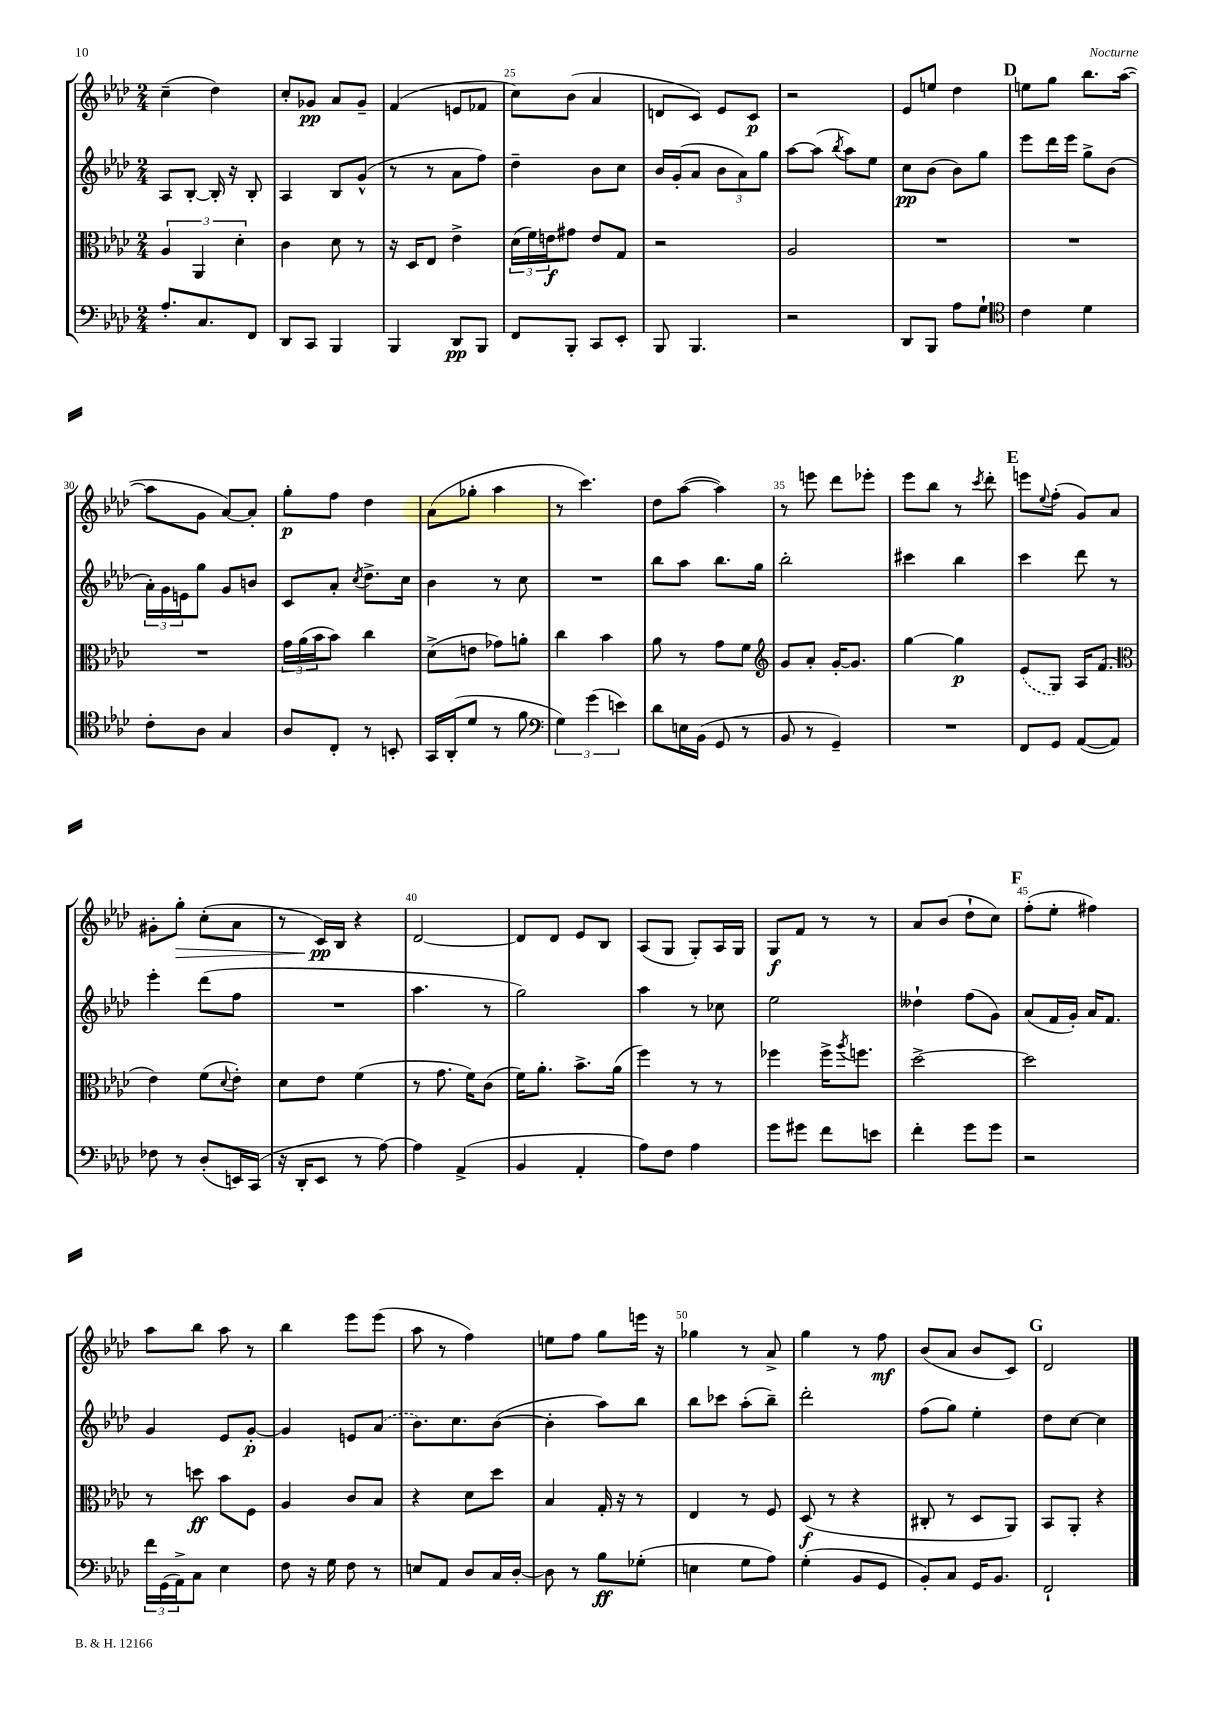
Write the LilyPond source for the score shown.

<<
\new StaffGroup <<
\new Staff = "s0" {
    \clef treble \key aes \major \numericTimeSignature \time 2/4
    c''4--( des''4) |
    c''8-. ges'8\pp aes'8 ges'8-- |
    f'4( e'8 fes'8 |
    c''8) bes'8( aes'4 |
    d'8 c'8) ees'8 c'8\p |
    r2 |
    ees'8 e''8 des''4 |
    \mark \markup { \bold "D" } e''8 g''8 bes''8. aes''16~( |
    aes''8 g'8 aes'8~) aes'8-. |
    g''8-.\p f''8 des''4 |
    aes'8( ges''8-. aes''4 |
    r8 c'''4.) |
    des''8 aes''8~( aes''4) |
    r8 e'''8 des'''8 ees'''8-. |
    ees'''8 bes''8 r8 \acciaccatura { c'''8 } des'''8-. |
    \mark \markup { \bold "E" } e'''8 \appoggiatura { ees''8 } f''8-.( g'8) aes'8 |
    gis'8-. g''8-.\> c''8-.( aes'8 |
    r8 c'16\pp\!) bes16 r4 |
    des'2~ |
    des'8 des'8 ees'8 bes8 |
    aes8( g8 g8-.) aes16 g16 |
    g8\f f'8 r8 r8 |
    aes'8 bes'8( des''8-! c''8) |
    \mark \markup { \bold "F" } f''8-.( ees''8-. fis''4) |
    aes''8 bes''8 aes''8 r8 |
    bes''4 ees'''8 ees'''8( |
    aes''8 r8 f''4) |
    e''8 f''8 g''8 e'''16 r16 |
    ges''4 r8 aes'8-> |
    g''4 r8 f''8\mf |
    bes'8( aes'8 bes'8 c'8) |
    \mark \markup { \bold "G" } des'2 \bar "|." |
}
\new Staff = "s1" {
    \clef treble \key aes \major \numericTimeSignature \time 2/4
    aes8 bes8~-. bes16-. r16 bes8-. |
    aes4 bes8 g'8-^( |
    r8 r8 aes'8 f''8) |
    des''4-- bes'8 c''8 |
    bes'16 g'16-.( aes'8 \tuplet 3/2 { bes'8 aes'8) g''8 } |
    aes''8~ aes''8( \acciaccatura { bes''8 } aes''8) ees''8 |
    c''8\pp bes'8( bes'8) g''8 |
    \mark \markup { \bold "D" } ees'''8 des'''16 ees'''16 g''8-> bes'8( |
    \tuplet 3/2 { aes'16-.) g'16 e'16 } g''8 g'8 b'8 |
    c'8 aes'8-. \acciaccatura { c''8 } des''8.-> c''16 |
    bes'4 r8 c''8 |
    R2 |
    bes''8 aes''8 bes''8. g''16 |
    bes''2-. |
    cis'''4 bes''4 |
    \mark \markup { \bold "E" } c'''4 des'''8 r8 |
    ees'''4-. des'''8( f''8 |
    R2 |
    aes''4. r8 |
    g''2) |
    aes''4 r8 ces''8 |
    ees''2 |
    deses''4-! f''8( g'8) |
    \mark \markup { \bold "F" } aes'8( f'16 g'16-.) aes'16 f'8. |
    g'4 ees'8 g'8~-.\p |
    g'4 e'8 \once \slurDashed aes'8( |
    bes'8.) c''8. bes'8~( |
    bes'4-. aes''8) bes''8 |
    bes''8 ces'''8 aes''8-.( bes''8--) |
    des'''2-. |
    f''8( g''8) ees''4-. |
    \mark \markup { \bold "G" } des''8 c''8~ c''4 \bar "|." |
}
\new Staff = "s2" {
    \clef alto \key aes \major \numericTimeSignature \time 2/4
    \tuplet 3/2 { aes4 aes,4 des'4-. } |
    c'4 des'8 r8 |
    r16 des16 ees8 ees'4-> |
    \tuplet 3/2 { des'16( f'16) e'16\f } gis'8 e'8 g8 |
    r2 |
    aes2 |
    R2 |
    \mark \markup { \bold "D" } R2 |
    R2 |
    \tuplet 3/2 { g'16 aes'16( bes'16 } bes'8) c''4 |
    des'8->( e'8 ges'8) a'8-. |
    c''4 bes'4 |
    aes'8 r8 g'8 f'8 |
    \clef treble g'8 aes'8-. g'16~-. g'8. |
    g''4~ g''4\p |
    \mark \markup { \bold "E" } \once \slurDashed ees'8( g8) aes16 f'8.( |
    \clef alto ees'4) f'8( \appoggiatura { des'8 } ees'8-.) |
    des'8 ees'8 f'4( |
    r8 g'8. f'16) c'8( |
    f'16) aes'8.-. bes'8.-> aes'16( |
    f''4) r8 r8 |
    fes''4 fes''16-> \acciaccatura { aes''8 } f''8. |
    des''2~-> |
    \mark \markup { \bold "F" } des''2 |
    r8 d''8\ff bes'8 f8 |
    aes4 c'8 bes8 |
    r4 des'8 des''8 |
    bes4 g16-. r16 r8 |
    ees4 r8 f8 |
    des8\f( r8 r4 |
    cis8-. r8 des8 aes,8) |
    \mark \markup { \bold "G" } bes,8 aes,8-. r4 \bar "|." |
}
\new Staff = "s3" {
    \clef bass \key aes \major \numericTimeSignature \time 2/4
    aes8.-. c8. f,8 |
    des,8 c,8 bes,,4 |
    bes,,4 des,8\pp bes,,8 |
    f,8 bes,,8-. c,8 ees,8-. |
    bes,,8 bes,,4. |
    r2 |
    des,8 bes,,8 aes8 g8-! |
    \mark \markup { \bold "D" } \clef tenor c'4 des'4 |
    c'8-. aes8 g4 |
    aes8 c8-. r8 b,8-. |
    g,16 aes,16-.( des'8 r8 f'8 |
    \clef bass \tuplet 3/2 { g4) g'4( e'4) } |
    des'8 e16 bes,16( g,8 r8 |
    bes,8 r8 g,4--) |
    R2 |
    \mark \markup { \bold "E" } f,8 g,8 aes,8~( aes,8) |
    fes8 r8 des8-.( e,16) c,16( |
    r16 des,16-. ees,8 r8 aes8~) |
    aes4 aes,4->( |
    bes,4 aes,4-. |
    aes8) f8 aes4 |
    g'8 gis'8 f'8 e'8 |
    f'4-. g'8 g'8 |
    \mark \markup { \bold "F" } r2 |
    \tuplet 3/2 { f'16 g,16( aes,16->) } c8 ees4 |
    f8 r16 g16 f8 r8 |
    e8 aes,8 des8 c16 des16~-. |
    des8 r8 bes8\ff ges8-.( |
    e4 g8 aes8) |
    g4-.( bes,8 g,8 |
    bes,8-.) c8 g,16 bes,8. |
    \mark \markup { \bold "G" } f,2-! \bar "|." |
}
>>
>>
\layout { \context { \Score currentBarNumber = #22 \override BarNumber.break-visibility = ##(#f #t #t) barNumberVisibility = #(every-nth-bar-number-visible 5) } }
